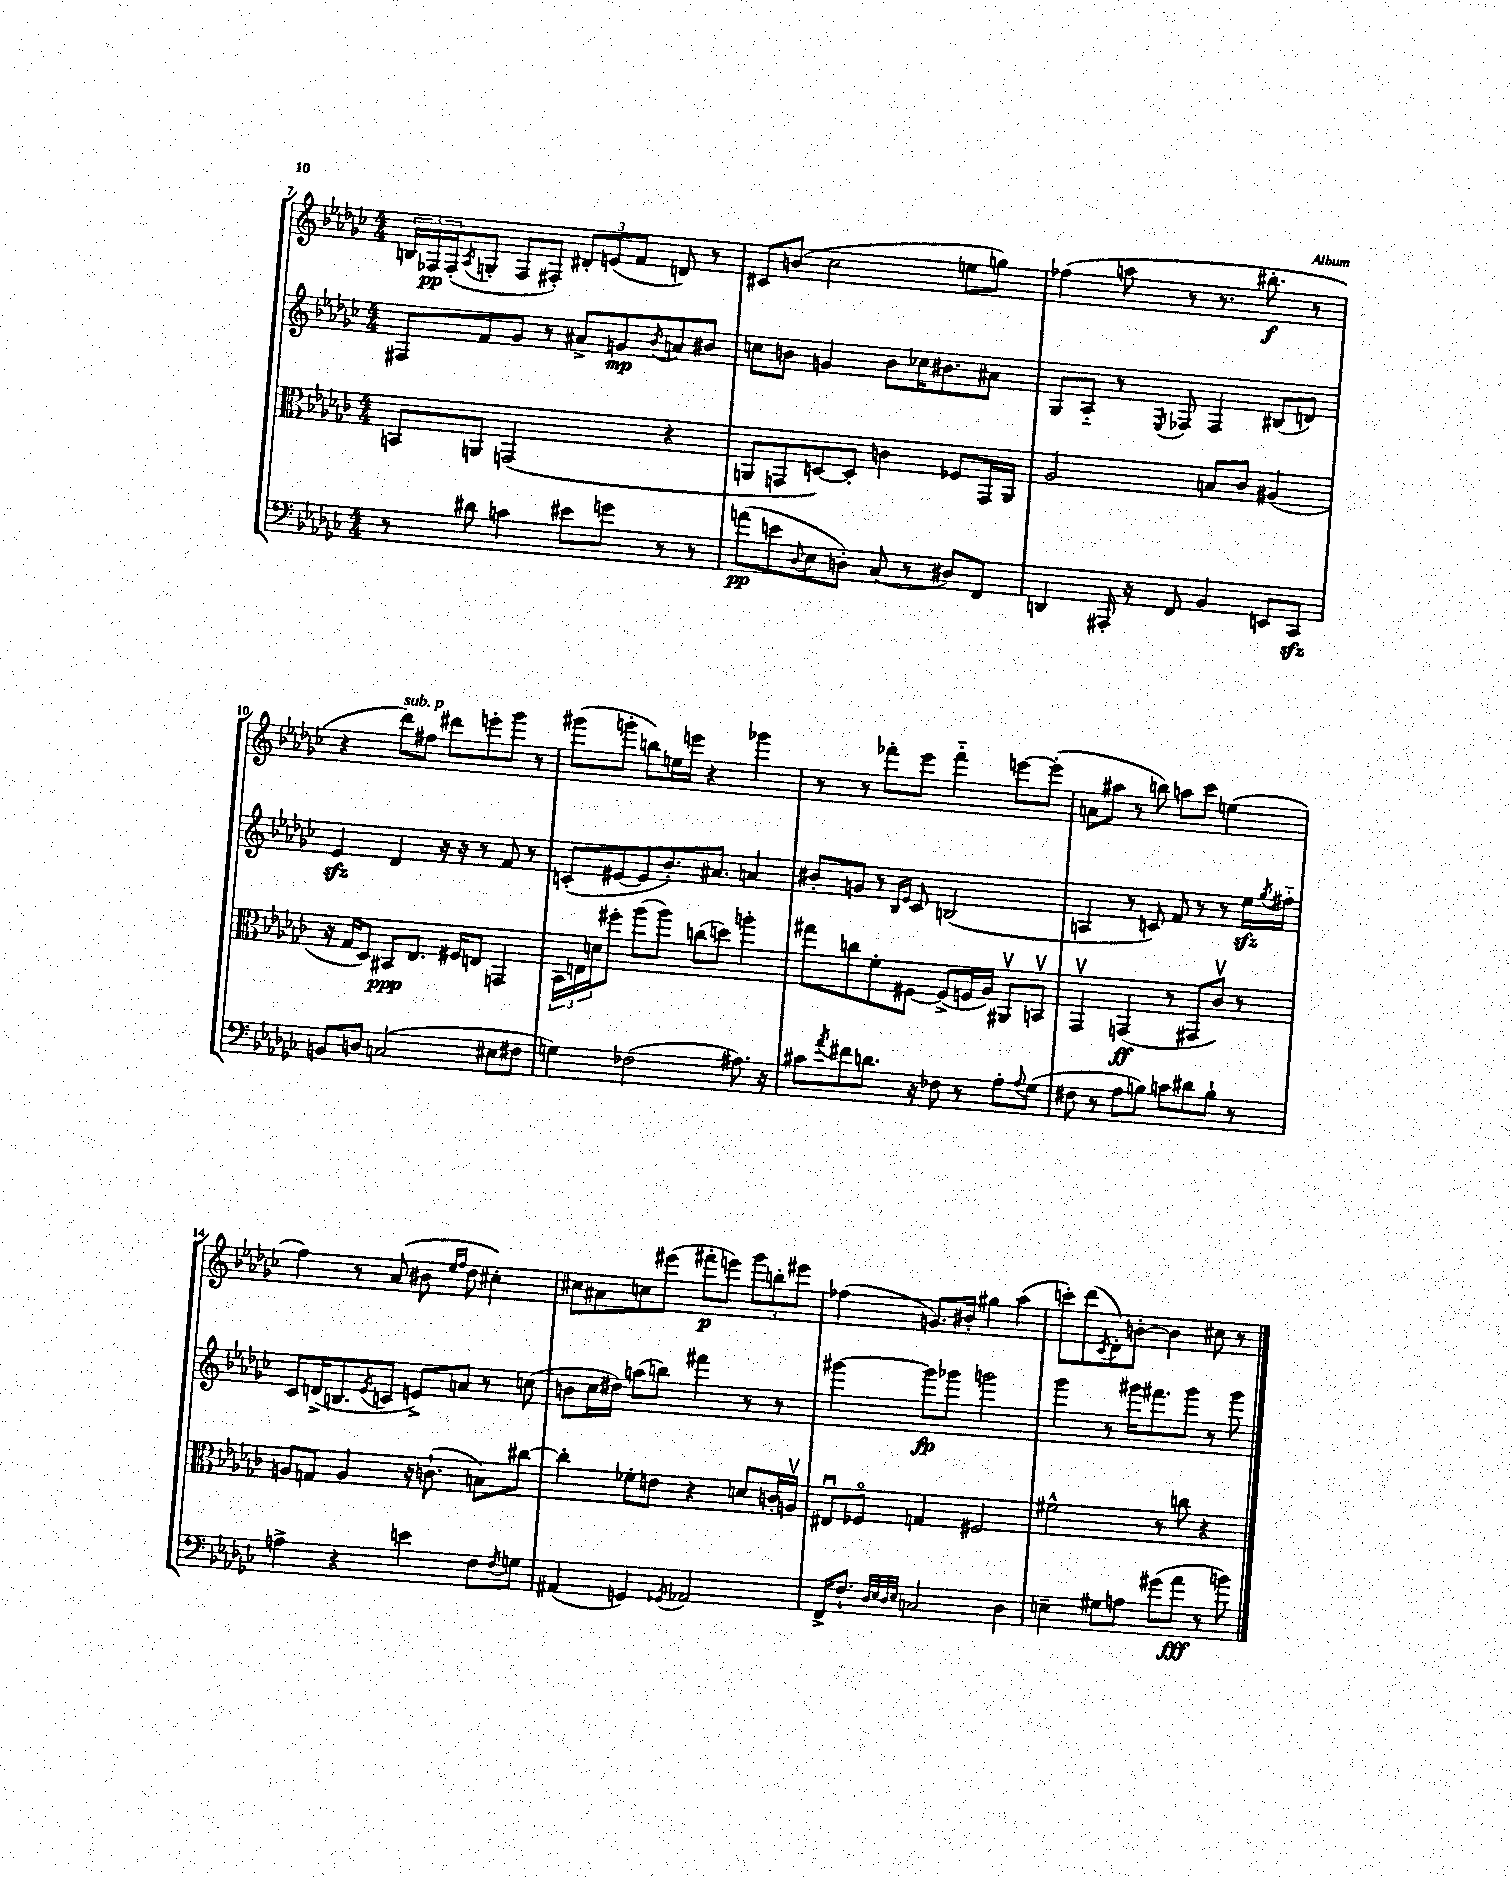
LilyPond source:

<<
\new StaffGroup <<
\new Staff = "s0" {
    \clef treble \key ges \major \numericTimeSignature \time 4/4
    \tuplet 3/2 { b16 fes16\pp fes16-.( } \acciaccatura { aes8 } g8-. fes8 fis8-.) \tuplet 3/2 { dis'8-. e'8( f'8 } d'8) r8 |
    cis'8 b'8( ces''2 e''8 g''8) |
    fes''4( a''8 r8 r8. bis''8.-.\f r8 |
    r4 des'''8^\markup { \italic "sub. p" }) fis''8 dis'''8 e'''8-. ges'''8 r8 |
    gis'''8( g'''8-. b''8) e''16 e'''16 r4 ges'''4 |
    r8 r8 fes'''8-. ees'''8 fes'''4-_ e'''8~ e'''8-.( |
    a'8 ais''8 r8 b''8) a''8 ces'''8 e''4( |
    f''4) r8 aes'8( bis'8 \grace { ees''16 f''16 } des''8 cis''4-.) |
    cis''8 ais'8 c''8 eis'''8( fis'''8-.\p e'''8) \tuplet 3/2 { ges'''8 b''8-. eis'''8 } |
    fes''4( g'8.) bis'16-. gis''4 aes''4( |
    c'''8-.) des'''8( \acciaccatura { ces'8 } des'8-.) b'8~-. b'4 cis''8 r8 \bar "|." |
}
\new Staff = "s1" {
    \clef treble \key ges \major \numericTimeSignature \time 4/4
    fis8 f'8 ges'8 r8 ais'8-> g'8\mp \acciaccatura { bes'8 } a'8 bis'8 |
    c''8 b'8 g'4 b'8 ces''16 bis'8. ais'8 |
    ges8 aes8-_ r8 \acciaccatura { ees8 } fes8 fes4 bis8( d'8) |
    ees'4\sfz des'4 r16 r16 r8 f'8 r8 |
    c'8-.( eis'8~ eis'8 bes'8.-.) ais'8. a'4 |
    bis'8-. g'8 r8 \grace { bes16 ees'16 } ces'8 b2( |
    a4 r8 c'8) f'8 r8 r8 ees''16\sfz \acciaccatura { ges''8 } fis''16-_ |
    ces'8 d'16->( b8. \acciaccatura { ees'8 } c'8 e'8->) a'8 r8 c''8( |
    b'8 ces''16 dis''16) a''8( b''8) fis'''4 r8 r8 |
    gis'''4~ gis'''8\fp ges'''8 g'''2 |
    ges'''4 r8 gis'''16 fis'''8. gis'''8 r8 gis'''8 \bar "|." |
}
\new Staff = "s2" {
    \clef alto \key ges \major \numericTimeSignature \time 4/4
    b,8 a,8 g,2( r4 |
    a,8 g,8 d8~) d8-. c'4 fes8 g,16 a,16 |
    aes2 b8 ces'8 ais4( |
    r16 ges16 des8) bis,8\ppp ees8. fis16 e8 g,4 |
    \tuplet 3/2 { bes,16 e16 d'16 } fis''8-. aes''8( aes''8) c''8( d''8) a''4-. |
    gis''8 c''8 f'8-. fis8~ fis8->( f16 aes16) ais,8\upbow b,8\upbow |
    ges,4\upbow g,4\ff( r8 gis,8 ces'8\upbow) r8 |
    a8 g8 a4 r16 c'8.-!( b8) cis''8~ |
    cis''4-. fes'8-. e'8 r4 d'8 c'16-. a16\upbow |
    eis8\downbow fes8\flageolet g4 fis2 |
    fis'2-^ r8 c''8 r4 \bar "|." |
}
\new Staff = "s3" {
    \clef bass \key ges \major \numericTimeSignature \time 4/4
    r8 dis'8 c'4 eis'8 g'8 r8 r8 |
    a'8\pp( e'8 \appoggiatura { des8 } ees8 d8-.) ces8( r8 dis8) f,8 |
    d,4 ais,,16-. r16 f,8 bes,4 e,8 ces,8\sfz |
    b,8 d8 c2( eis8 fis8 |
    g4) fes2( ais8.) r16 |
    cis'8 \acciaccatura { aes'8 } fis'8 d'8. r16 fes8 r8 aes8-. \appoggiatura { aes8 } ges8( |
    fis8 r8 aes8 b8) c'8 dis'8 b8-! r8 |
    a4-> r4 e'4 f8 \acciaccatura { f8 } g8 |
    ais,4( g,4) \acciaccatura { ges,8 } aes,2 |
    f,16-> f8.-! \grace { des32 ees32 des32 ees32 } c2 des4 |
    e4-- gis8 a8 gis'8( aes'8\fff r8 b'8) \bar "|." |
}
>>
>>
\layout { \context { \Score currentBarNumber = #7 } }
